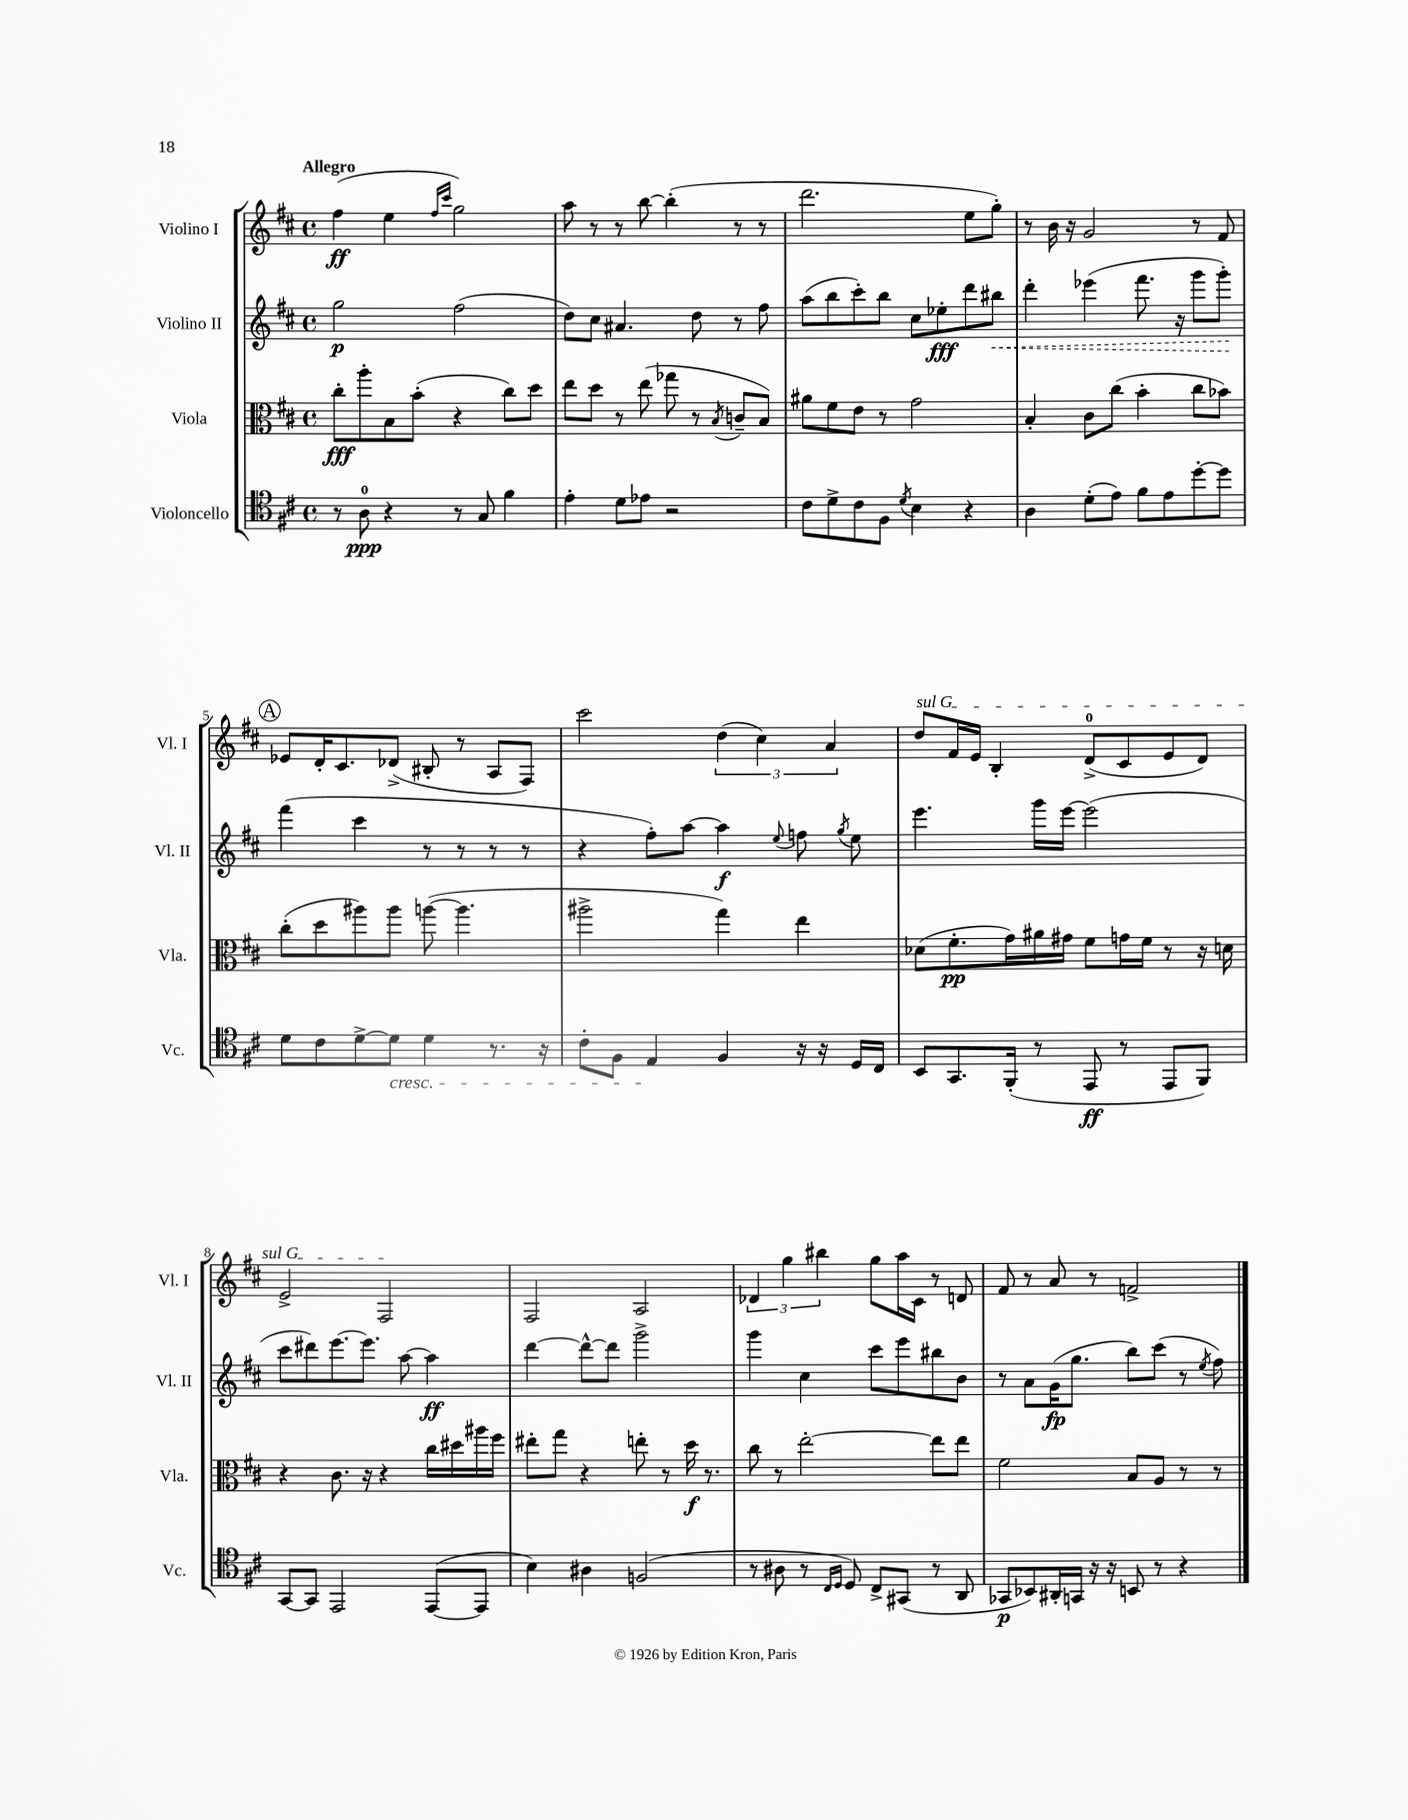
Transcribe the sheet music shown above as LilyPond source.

<<
\new StaffGroup <<
\new Staff = "s0" \with { instrumentName = "Violino I" shortInstrumentName = "Vl. I" } {
    \clef treble \key d \major \defaultTimeSignature \time 4/4 \tempo "Allegro"
    \autoBeamOff fis''4\ff( e''4 \grace { fis''16[ cis'''16] } g''2) |
    a''8 r8 r8 b''8~ b''4-.( r8 r8 |
    d'''2. e''8[ g''8]-.) |
    r8 b'16 r16 g'2 r8 fis'8 |
    \mark \markup { \circle "A" } ees'8[ d'16-. cis'8. des'8]->( bis8-. r8 a8[ fis8]) |
    cis'''2 \tuplet 3/2 { d''4( cis''4) a'4 } |
    \once \override TextSpanner.bound-details.left.text = \markup { \italic "sul G" } d''8[\startTextSpan fis'16 e'16] b4-. d'8[-0->( cis'8 e'8 d'8]) |
    e'2-> fis2\stopTextSpan |
    fis2 a2 |
    \tuplet 3/2 { des'4 g''4 bis''4 } g''8[ a''16 cis'16] r8 d'8 |
    fis'8 r8 a'8 r8 f'2-> \bar "|." |
}
\new Staff = "s1" \with { instrumentName = "Violino II" shortInstrumentName = "Vl. II" } {
    \clef treble \key d \major \defaultTimeSignature \time 4/4
    \autoBeamOff g''2\p fis''2( |
    d''8[) cis''8] ais'4. d''8 r8 fis''8 |
    a''8[( b''8 cis'''8-.) b''8] cis''8[ ees''8-.\fff d'''8 \once \override Hairpin.style = #'dashed-line bis''8]\< |
    d'''4-. ees'''4( fis'''8. r16 g'''8[ g'''8]-.\!) |
    \mark \markup { \circle "A" } fis'''4( cis'''4 r8 r8 r8 r8 |
    r4 fis''8[-.) a''8]~ a''4\f \appoggiatura { e''8 } f''8 \acciaccatura { g''8 } e''8 |
    e'''4. g'''16[ e'''16]~ e'''2( |
    cis'''8[ dis'''8) e'''8.~ e'''8.] a''8~ a''4\ff |
    d'''4~ d'''8[~-^ d'''8] g'''2-> |
    g'''4 cis''4 cis'''8[ e'''8 bis''8 b'8] |
    r8 a'8[ g'16\fp( g''8.] b''8[) cis'''8]( r8 \acciaccatura { e''8 } fis''8) \bar "|." |
}
\new Staff = "s2" \with { instrumentName = "Viola" shortInstrumentName = "Vla." } {
    \clef alto \key d \major \defaultTimeSignature \time 4/4
    \autoBeamOff cis''8[-.\fff a''8-. b8 b'8]-.( r4 cis''8[) d''8] |
    e''8[ d''8] r8 e''8( ges''8 r8 \acciaccatura { b8 } c'8[-- b8]) |
    ais'8[ fis'8 e'8] r8 g'2 |
    b4-. cis'8[ cis''8]( b'4-. cis''8[ bes'8]) |
    \mark \markup { \circle "A" } cis''8[-.( d''8 ais''8) ais''8] a''8~( a''4. |
    ais''2-> g''4) e''4 |
    des'8[( fis'8.-.\pp g'16) ais'16 gis'16] fis'8[ g'16 fis'16] r8 r16 d'16 |
    r4 cis'8. r16 r4 cis''16[ dis''16 ais''16 fis''16] |
    eis''8[-. g''8] r4 e''8-. r8 d''16\f r8. |
    cis''8 r8 e''2~-. e''8[ e''8] |
    fis'2 b8[ a8] r8 r8 \bar "|." |
}
\new Staff = "s3" \with { instrumentName = "Violoncello" shortInstrumentName = "Vc." } {
    \clef tenor \key d \major \defaultTimeSignature \time 4/4
    \autoBeamOff r8 a8-0\ppp r4 r8 g8 fis'4 |
    e'4-. d'8[ ees'8] r2 |
    cis'8[ d'8-> cis'8 fis8] \acciaccatura { d'8 } b4 r4 |
    a4 d'8[-.( e'8]) fis'8[ e'8 d''8~-. d''8] |
    \mark \markup { \circle "A" } d'8[ cis'8 d'8~-> d'8]\cresc d'4 r8. r16 |
    cis'8[-. fis8] e4\! fis4 r16 r16 d16[ cis16] |
    b,8[ g,8. fis,16]-.( r8 e,8\ff r8 e,8[ fis,8]) |
    g,8[~ g,8] e,2 e,8[~( e,8] |
    b4) ais4 f2( |
    r8 ais8 r8 \grace { cis16[ d16] } d8) cis8[-> gis,8]( r8 a,8 |
    ges,8[\p bes,8) ais,16-. g,16] r16 r16 b,8 r8 r4 \bar "|." |
}
>>
>>
